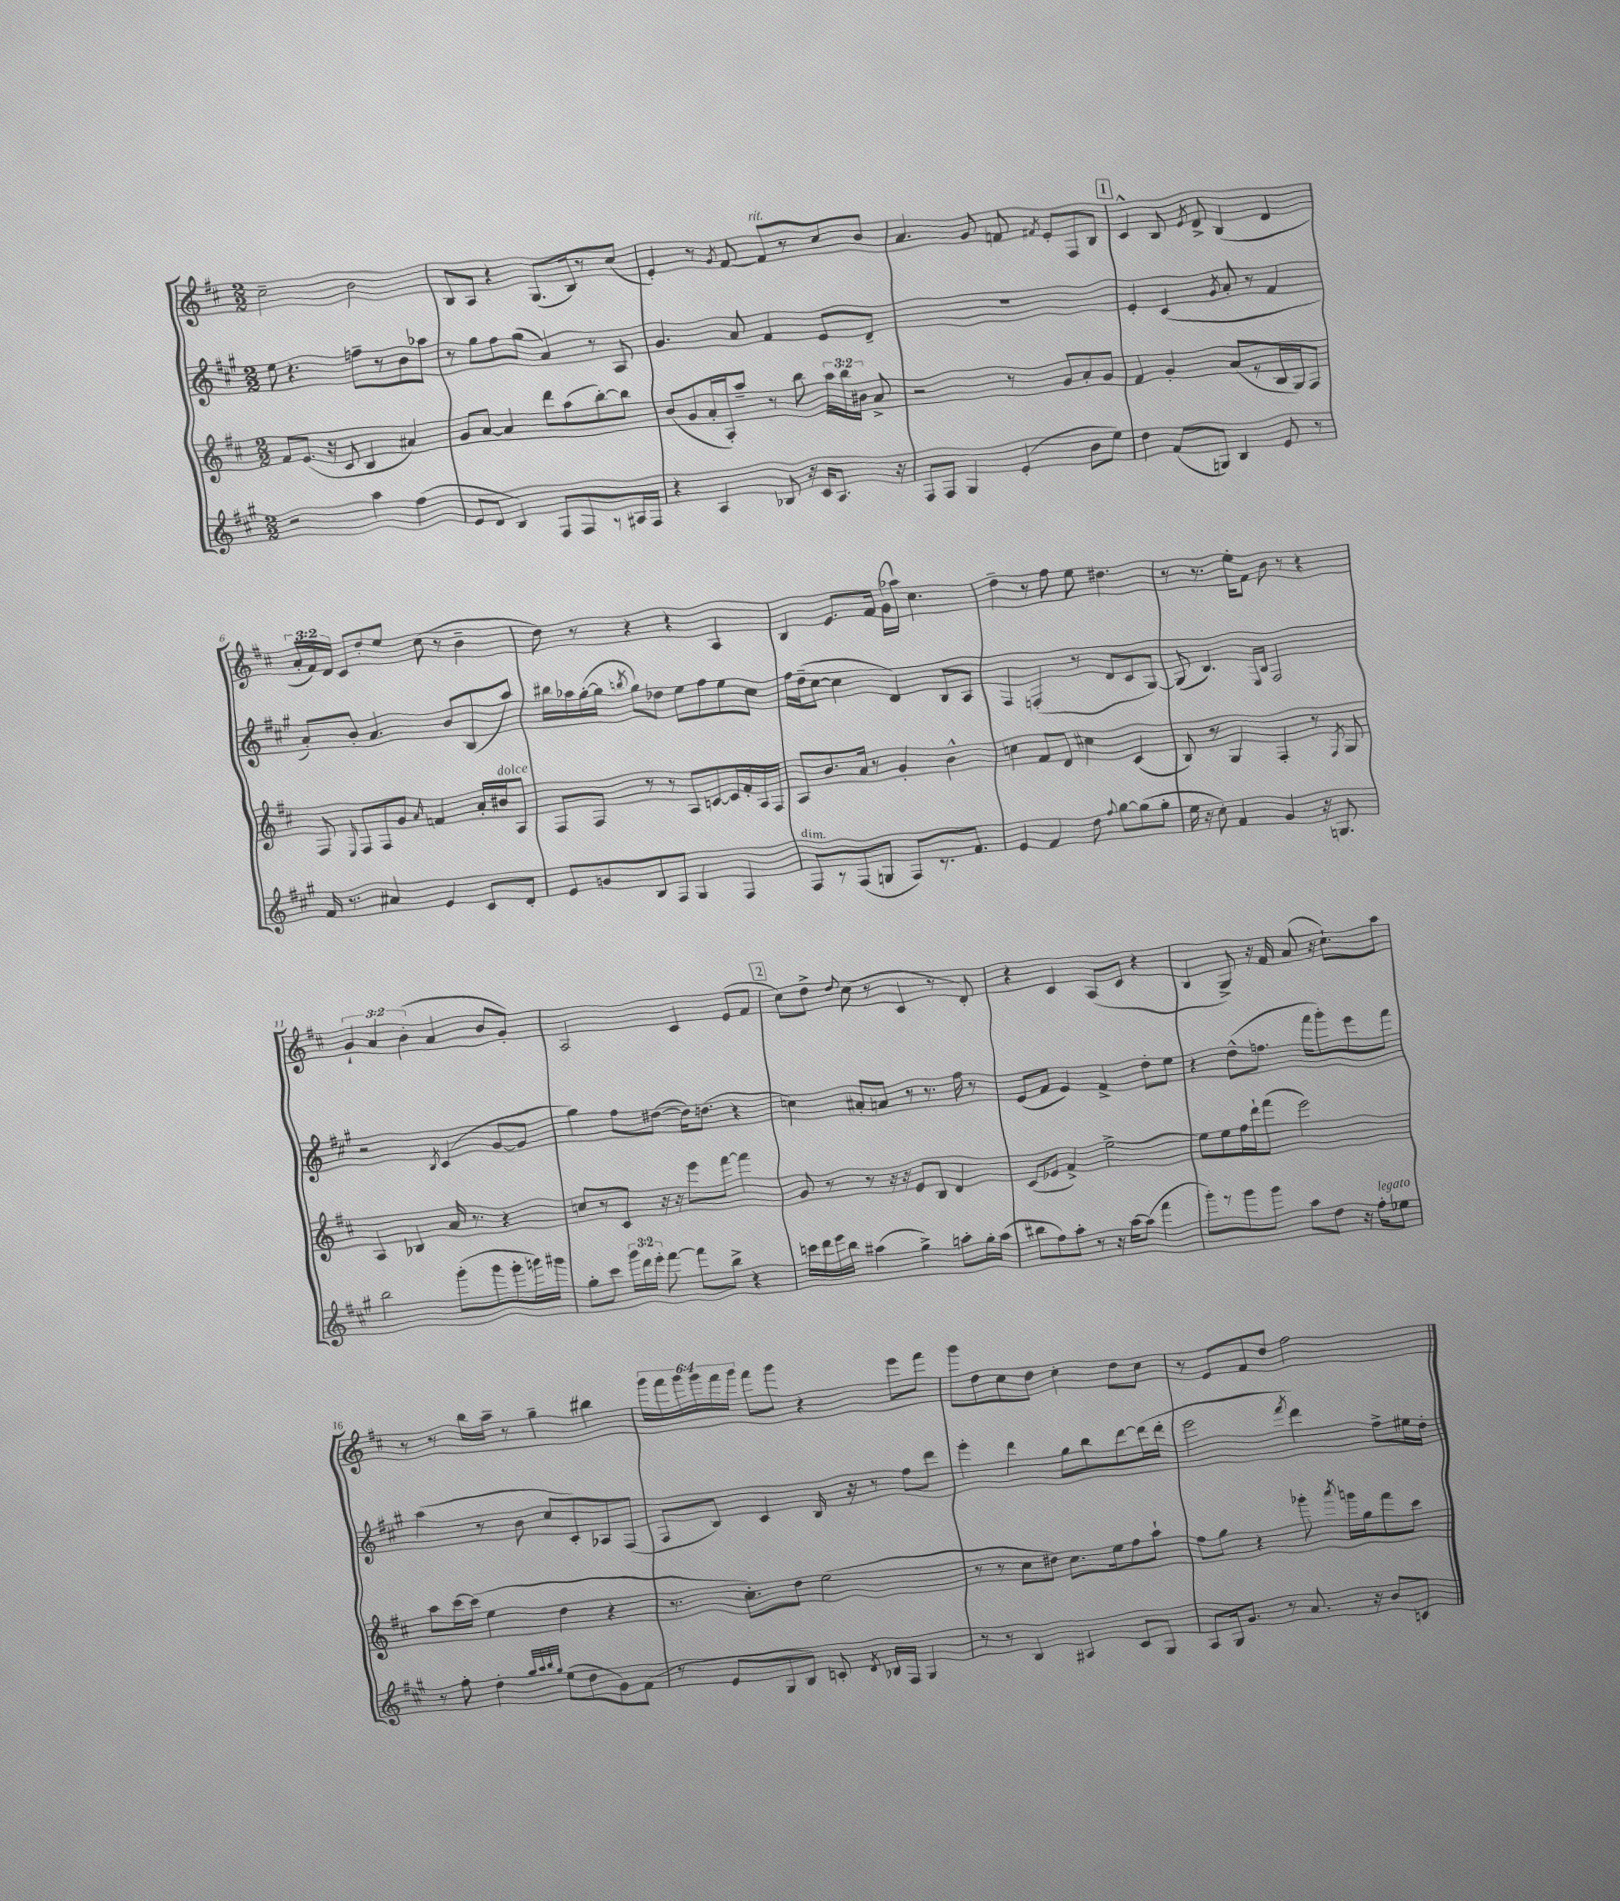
<<
\new StaffGroup <<
\new Staff = "s0" {
    \clef treble \key d \major \numericTimeSignature \time 2/2 \override Staff.TupletNumber.text = #tuplet-number::calc-fraction-text
    \autoBeamOff cis''2-- b'2 |
    b8[ a8] r4 g8.[( b16) r8 cis''8]( |
    e'4-.) r8 \acciaccatura { g'8 } fis'8~ fis'8[^\markup { \italic "rit." } r8 cis''8 b'8] |
    a'4. g'8 f'8 \acciaccatura { fis'8 } e'8[-. fis8 b8] |
    \mark \markup { \box "1" } cis'4-^ b8 \acciaccatura { e'8 } d'8-> b4( d'4 |
    \tuplet 3/2 { a'16[-. fis'16) d'16] } cis'8[ d''8-. e''8] cis''8( r8 b'4-- |
    d''8) r8 r4 r4 a4 |
    b4 e'8.[ fis'16] g'16[( aes''16]) cis''4. |
    d''4-- r8 fis''8 e''8 dis''4. |
    r8 r8. e''16[-. fis'8] b'8 r8 r4 |
    \tuplet 3/2 { g'4-! a'4 b'4-.( } a'4 b'8[ g'8]-.) |
    a2 cis'4 e'8[( fis'8] |
    \mark \markup { \box "2" } cis''8[) d''8]-> \appoggiatura { d''8 } cis''8( r8 cis'4 r8 d'8-.) |
    r4 cis'4 a8[( cis'8] r4 |
    b4 g8->) r16 fis'16 a'8( r16 cis''8.[-!) a''8] |
    r8 r8 b''16[ a''16]-- r8 g''4-- bis''4 |
    \tuplet 6/4 { g'''16[ fis'''16 g'''16 g'''16 fis'''16 g'''16] } fis'''8[ g'''8] r4 e'''8[ fis'''8] |
    g'''8[ d''8 cis''8 d''8] cis''4-. d''8[ cis''8] |
    r8 e'8[ fis'8 d''8] fis''2 \bar "|." |
}
\new Staff = "s1" {
    \clef treble \key a \major \numericTimeSignature \time 2/2
    \autoBeamOff e''8 r4. f''8[-- r8 b'8 aes''8] |
    r8 gis''8[ fis''8 gis''8]( a'4) r8 a8 |
    gis'4. a'8 fis'4 e'8[ d'8]-- |
    R1 |
    \mark \markup { \box "1" } e'4-. cis'4( \acciaccatura { gis'8 } a'8-. r8 fis'4 |
    a'8[-.) b'8]-. a'4. b'8[ b8( a''8]) |
    bis''16[ aes''16 gis''16~-.( gis''16] \acciaccatura { b''8 } gis''8[) des''8] e''8[ fis''8 e''8 cis''8] |
    fis''16[ d''16--( cis''8]~ cis''4 d'4) b8[ a8] |
    fis4 f4-.( r8 d'8[ cis'8 gis8]~) |
    gis8( b4.) \grace { e16[ b16] } fis2 |
    r2 \acciaccatura { b8 } cis'4( gis'8[~ gis'8] |
    gis''4) fis''8[ dis''8]~( dis''16[) d''8.]( r4 |
    \mark \markup { \box "2" } c''4) ais'8[-. a'8] r8 r8. fis''16 r8 |
    e'8[( fis'8] e'4) fis'4-> d''8[-. e''8] |
    r4 d''8[-^( f''8.] fis'''16[ gis'''8-.) e'''8 fis'''8] |
    a''4( r8 b'8 cis''8[ cis'8-.) aes8 fis8]( |
    fis8[ b8]) cis'4 b16 r16 r8 fis''8[ d'''8] |
    e'''4-. d'''4 gis''8[ b''8 d'''8~ d'''16( d'''16]-. |
    e'''2 \acciaccatura { fis'''8 } d'''4) fis''8[-> eis''16 d''16]-. \bar "|." |
}
\new Staff = "s2" {
    \clef treble \key d \major \numericTimeSignature \time 2/2 \override Staff.TupletNumber.text = #tuplet-number::calc-fraction-text
    \autoBeamOff fis'8[ e'8.]( r16 cis'8 b4 ais'4) |
    g'8[ a'8]~ a'4 d'''8[ a''8( b''8~-.) b''8] |
    b'8[( g'8 a'16-. a16-.) a''8]-- r8 b''8 \tuplet 3/2 { a''16[ b''16 bis'16] } a'8-> |
    r2 r8 g'8[ a'8-. g'8] |
    \mark \markup { \box "1" } fis'4 g'4-. a'8[( r8 b16 g16) fis8] |
    fis8 \grace { e16 } fis8[ fis8 g'8] \grace { a'16 } f'4 a'16[-. bis'16^\markup { \italic "dolce" } a8] |
    fis8[ fis8] r8 r8 a8[ c'8~ c'16 fis'16-. a16 fis16] |
    a8[ b'8. a'16] r8 g'4-. b'4-^ |
    c''4 fis'8[ d'8] cis''4 cis'4( |
    b8) r8 g4 fis4-. r8 \acciaccatura { fis8 } g8 |
    a4 bes4 a'16 r8. r4 |
    c''8[ r8 cis'8] r16 r16 e'''8[ fis'''8]~ fis'''4 |
    \mark \markup { \box "2" } g'8 r8 r8 r16 r16 e'8[ b8] d'4 |
    cis'8[( ees'8] fis'4->) e''2~-> |
    e''8[ e''8 fis''16 d'''16-! fis'''8]( e'''2) |
    a''8[ cis'''16~ cis'''16]( e''4 d''4 r4 |
    r8. cis''8.[-.) d''8] e''2( |
    r8 r8 cis''8[ dis''8]) cis''8.[ e''16 fis''8 a''8]-! |
    fis''8[ g''8] r4 ges'''8-. \acciaccatura { a'''8 } g'''16[ g''16 fis'''8 cis'''8] \bar "|." |
}
\new Staff = "s3" {
    \clef treble \key a \major \numericTimeSignature \time 2/2 \override Staff.TupletNumber.text = #tuplet-number::calc-fraction-text
    \autoBeamOff r2 a''4 fis''4( |
    e'8[ d'8] b4) fis8[ fis8 r8 ais16 fis16] |
    r4 a4 bes8 r16 cis'16[ a8.] r16 |
    fis8[ fis8] gis4 e'4-.( b'8[ e''8]) |
    \mark \markup { \box "1" } d''4 fis'8[( g8]) b4 e'8 r8 |
    fis'16 r8. ais'4 e'4 cis'8[ d'8]-. |
    e'8[ g'8 b8 fis8] gis4 fis4 |
    fis8[^\markup { \italic "dim." } r8 fis8( g8] fis8[) r8. fis'8.] |
    e'4 fis'4 d''8 \appoggiatura { fis''8 } gis''8[~ gis''8( gis''8]-. |
    e''16 r16 cis''8-.) fis'4 gis'4 r16 g8. |
    b''2 gis'''8[-.( gis'''8 gis'''8-. g'''16) gis'''16] |
    gis''8[-. cis'''8] \tuplet 3/2 { gis'''16[ d'''16 e'''16]-. } fis'''8~ fis'''8[ b''8]-> r4 |
    \mark \markup { \box "2" } c'''16[ d'''16 e'''16 b''16] ais''4( gis''4->) a''8[-. gis''16-. a''16]( |
    bis''8[ fis''8) a''8]-. r8 r16 a''16[~ a''8]( fis'''4 |
    gis'''8[-.) r8 gis'''8 gis'''8] a''8[ d''8] r16 fis''16[-.^\markup { \italic "legato" } ees''8] |
    r8 fis''8-. d''4-. \grace { gis''32[ a''32 b''32 gis''32] } e''8[( d''8 gis'8) fis'8]( |
    r8 e'8[ gis8 b8]) c'8-. \acciaccatura { d'8 } bes16[ fis16] gis4 |
    r8 r8 b4 ais4 cis'8[ gis8] |
    a8[ gis16 gis'8.] r8 a'8. r16 b'8[ c'8] \bar "|." |
}
>>
>>
